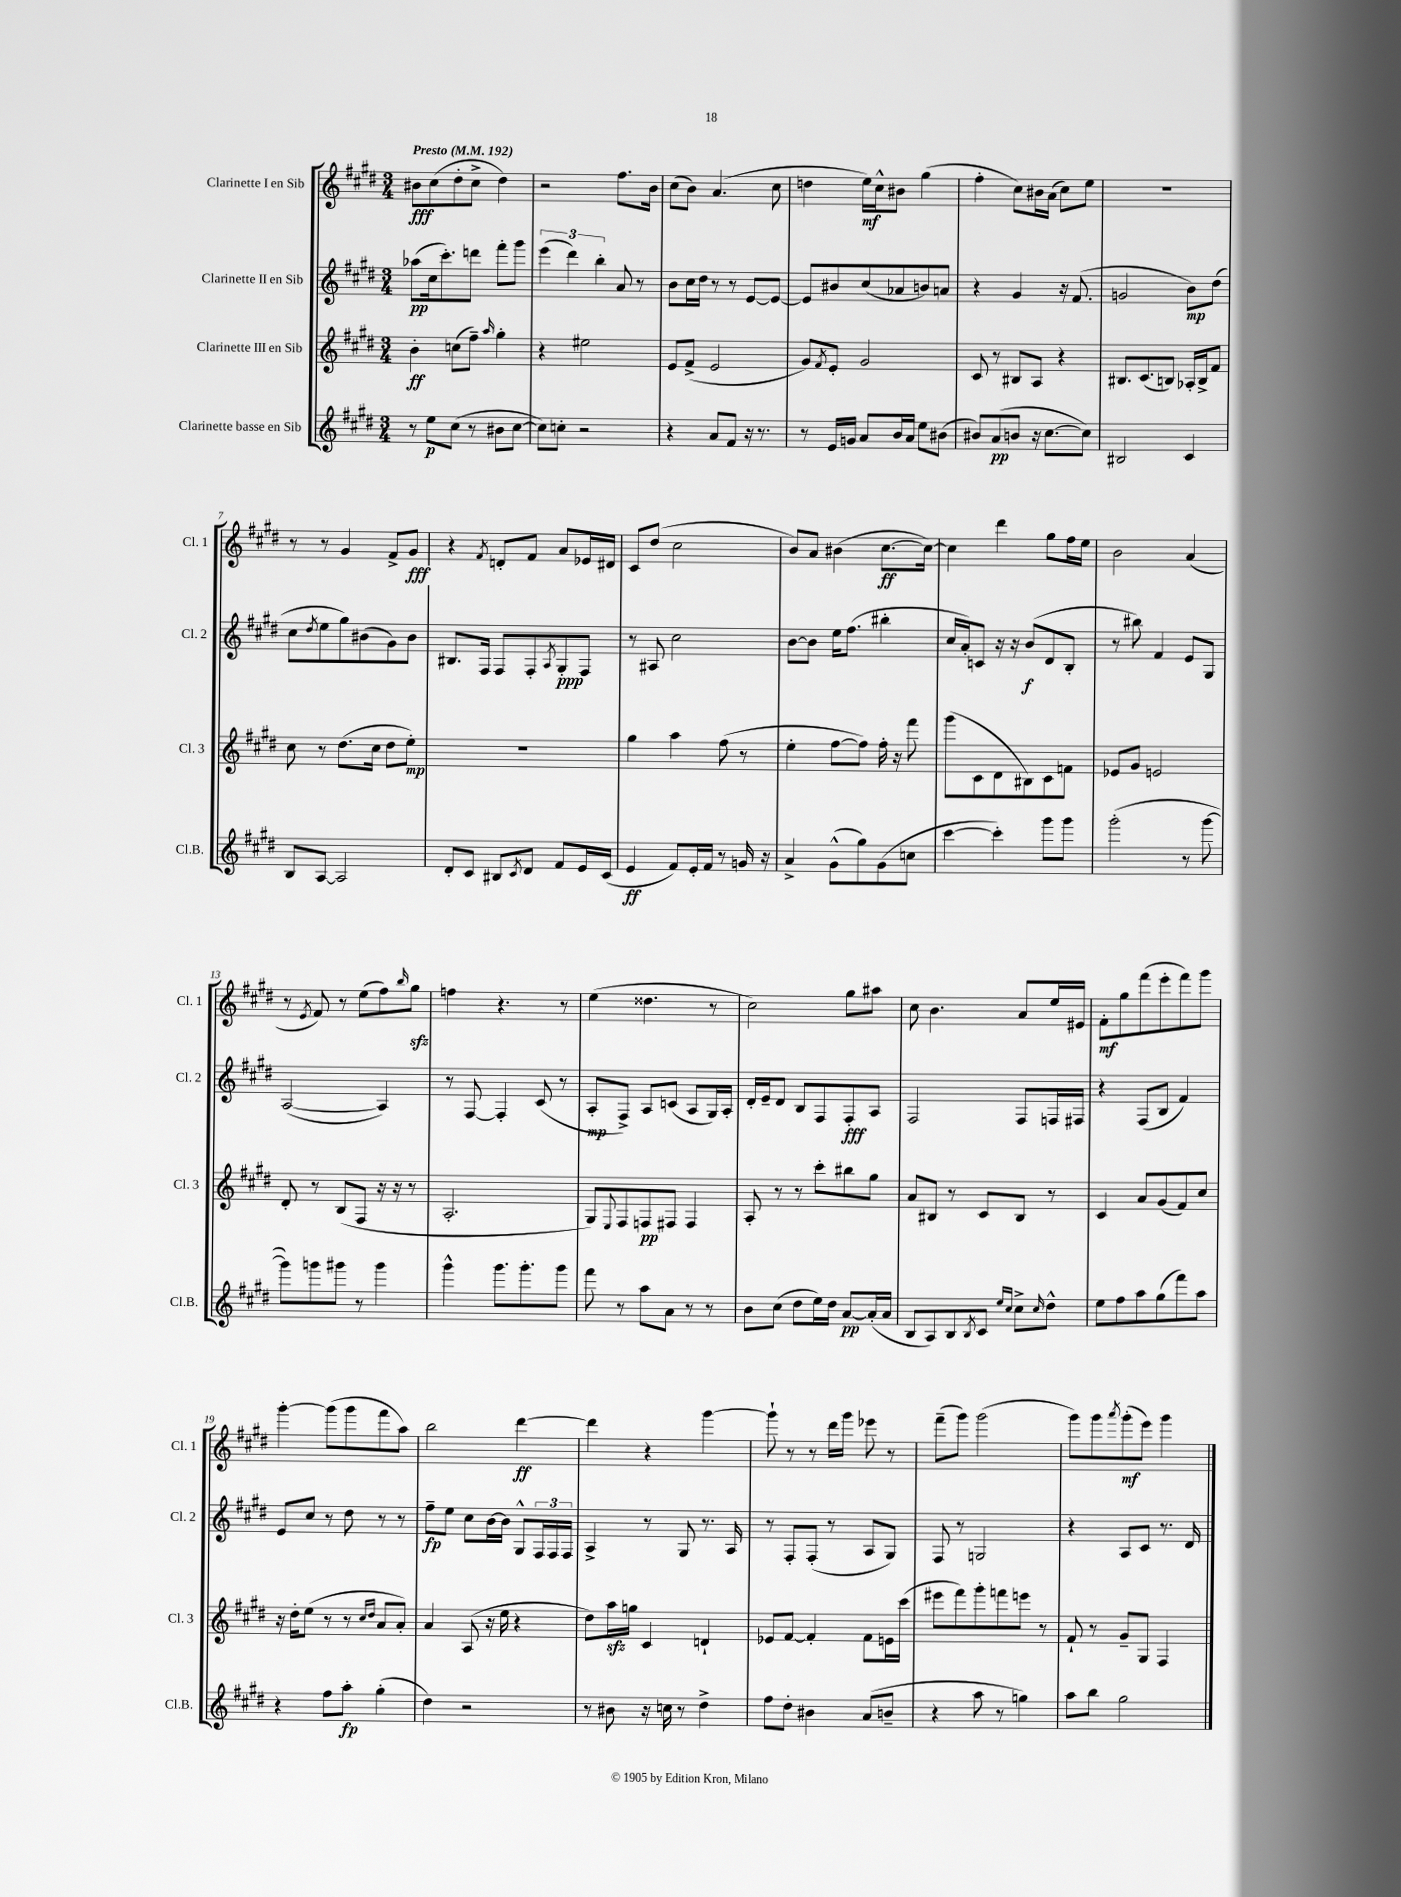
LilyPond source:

<<
\new StaffGroup <<
\new Staff = "s0" \with { instrumentName = "Clarinette I en Sib" shortInstrumentName = "Cl. 1" } {
    \clef treble \key e \major \numericTimeSignature \time 3/4 \tempo "Presto" 4 = 192
    bis'8\fff cis''8( dis''8-. cis''8-> dis''4) |
    r2 fis''8. b'16 |
    cis''8( b'8) a'4.( cis''8 |
    d''4 e''16\mf) cis''16-^ bis'8 gis''4( |
    fis''4-. cis''8) bis'16 a'16( cis''8) e''8 |
    R2. |
    r8 r8 gis'4 fis'8-> gis'8\fff |
    r4 \acciaccatura { fis'8 } d'8-. fis'8 a'8 ees'16 dis'16 |
    cis'8 dis''8( cis''2 |
    b'8) a'8 bis'4( cis''8.~\ff cis''16~) |
    cis''4 dis'''4 gis''8 fis''16 e''16 |
    b'2 a'4( |
    r8 \acciaccatura { e'8 } fis'8) r8 e''8( fis''8) \grace { b''16 } gis''8\sfz |
    f''4 r4. r8 |
    e''4( disis''4. r8 |
    cis''2) gis''8 ais''8 |
    cis''8 b'4. a'8 e''16 eis'16 |
    fis'8-.\mf gis''8 fis'''8( e'''8-. fis'''8) gis'''8 |
    gis'''4~-. gis'''8( gis'''8 fis'''8 a''8) |
    b''2 dis'''4~\ff |
    dis'''4 r4 gis'''4~ |
    gis'''8-! r8 r8 dis'''16 gis'''16 ees'''8 r8 |
    fis'''8--( gis'''8) gis'''2( |
    gis'''8) gis'''8 \acciaccatura { a'''8 } gis'''8-.\mf( e'''8) gis'''4 \bar "|." |
}
\new Staff = "s1" \with { instrumentName = "Clarinette II en Sib" shortInstrumentName = "Cl. 2" } {
    \clef treble \key e \major \numericTimeSignature \time 3/4
    aes''8\pp( cis''16 cis'''8.-.) d'''8 fis'''8-. gis'''8 |
    \tuplet 3/2 { e'''4( dis'''4) b''4-. } a'8 r8 |
    b'8 cis''16 dis''16 r8 r8 e'8~ e'8~ |
    e'8 bis'8 cis''8( aes'8 b'8) a'8 |
    r4 gis'4 r16 fis'8.( |
    g'2 b'8\mp) dis''8( |
    cis''8 \acciaccatura { dis''8 } e''8 gis''8) bis'8( gis'8) bis'8 |
    bis8. fis16 fis8 fis8-. \acciaccatura { a8 } gis8-.\ppp fis8 |
    r8 ais8 cis''2 |
    b'8~ b'8 e''16 fis''8.( bis''4-. |
    cis''16 a'16-.) c'8 r16 r16 b'8\f( dis'8 b8-. |
    r8 bis''8) fis'4 e'8 gis8 |
    a2~( a4) |
    r8 fis8~ fis4-. cis'8( r8 |
    a8-.\mp fis8->) a8 c'8( a8 gis16) a16-. |
    dis'16-. e'16-- dis'8 b8 fis8 fis8-.\fff a8 |
    fis2 fis8 f16 fis16 |
    r4 fis8( b8 fis'4) |
    e'8 cis''8 r8 dis''8 r8 r8 |
    fis''8--\fp e''8 cis''8 b'16~ b'16 gis8-^ \tuplet 3/2 { fis16 fis16 fis16 } |
    a4-> r8 gis8 r8. a16 |
    r8 fis8-. fis8-.( r8 a8 gis8) |
    fis8 r8 g2 |
    r4 a8 cis'8 r8. dis'16 \bar "|." |
}
\new Staff = "s2" \with { instrumentName = "Clarinette III en Sib" shortInstrumentName = "Cl. 3" } {
    \clef treble \key e \major \numericTimeSignature \time 3/4
    b'4-.\ff c''8( fis''8--) \grace { a''16 } gis''4-. |
    r4 eis''2 |
    e'8 fis'8->( e'2 |
    gis'8) \acciaccatura { fis'8 } e'8-. gis'2 |
    cis'8 r8 bis8 a8 r4 |
    bis8. cis'8.( b8) aes16-. b16-> fis'8 |
    cis''8 r8 dis''8.( cis''16 dis''8 e''8-.\mp) |
    R2. |
    gis''4 a''4 fis''8( r8 |
    e''4-. fis''8~ fis''8) fis''16-. r16 fis'''8 |
    gis'''8( cis'8 dis'8 bis8) cis'8 f'8 |
    ees'8 gis'8 e'2 |
    dis'8-. r8 b8( fis8 r16 r16 r8 |
    a2.-. |
    gis8) \appoggiatura { e8 } fis8 f8\pp fis8 fis4 |
    a8-. r8 r8 cis'''8-. bis''8 gis''8 |
    a'8 bis8 r8 cis'8 bis8 r8 |
    cis'4 a'8 gis'8( fis'8) cis''8 |
    r16 dis''16-. e''8( r8 r8 \grace { cis''16 dis''16 } a'8 a'8-.) |
    a'4 a8( r16 e''16 r4 |
    dis''8) a''16\sfz g''16 cis'4 d'4-! |
    ees'8 fis'8~ fis'4-. fis'8 e'16 cis'''16( |
    eis'''8 fis'''8) gis'''8-. f'''8 e'''8 r8 |
    fis'8-! r8 gis'8-- gis8 fis4 \bar "|." |
}
\new Staff = "s3" \with { instrumentName = "Clarinette basse en Sib" shortInstrumentName = "Cl.B." } {
    \clef treble \key e \major \numericTimeSignature \time 3/4
    r8 e''8\p cis''8( r8 bis'8 cis''8~ |
    cis''8) c''8-. r2 |
    r4 a'8 fis'8 r16 r8. |
    r8 e'16 g'16 a'8 b'16 a'16 e''8 bis'8( |
    bis'8) a'8\pp( b'8 r16 cis''8.~ cis''8) |
    bis2 cis'4 |
    b8 a8~ a2 |
    dis'8-. cis'8 bis8 \acciaccatura { cis'8 } dis'8 fis'8 e'16 cis'16( |
    e'4\ff fis'8) e'16-. fis'16 r8 g'16 r16 |
    a'4-> gis'8-^( gis''8) gis'8( c''8 |
    cis'''4~ cis'''4-.) gis'''8 gis'''8 |
    gis'''2-.( r8 gis'''8~ |
    gis'''8) g'''8 gis'''8 r8 gis'''4 |
    gis'''4-^ gis'''8. gis'''8.-. gis'''8 |
    fis'''8 r8 a''8 a'8 r8 r8 |
    b'8 cis''8( dis''8 e''16) dis''16 a'8~\pp a'16-.( a'16 |
    b8 a8) b8 \acciaccatura { b8 } cis'8 \grace { e''16 cis''16 } cis''8-> \grace { cis''16 } dis''8-^ |
    e''8 fis''8 a''8 gis''8( fis'''8) a''8 |
    r4 fis''8 a''8-.\fp gis''4-.( |
    dis''4) r2 |
    r8 bis'8 r16 c''16 r8 dis''4-> |
    fis''8 dis''8-. bis'4 a'8( b'8-- |
    r4 a''8 r8 g''4) |
    a''8 b''8 gis''2 \bar "|." |
}
>>
>>
